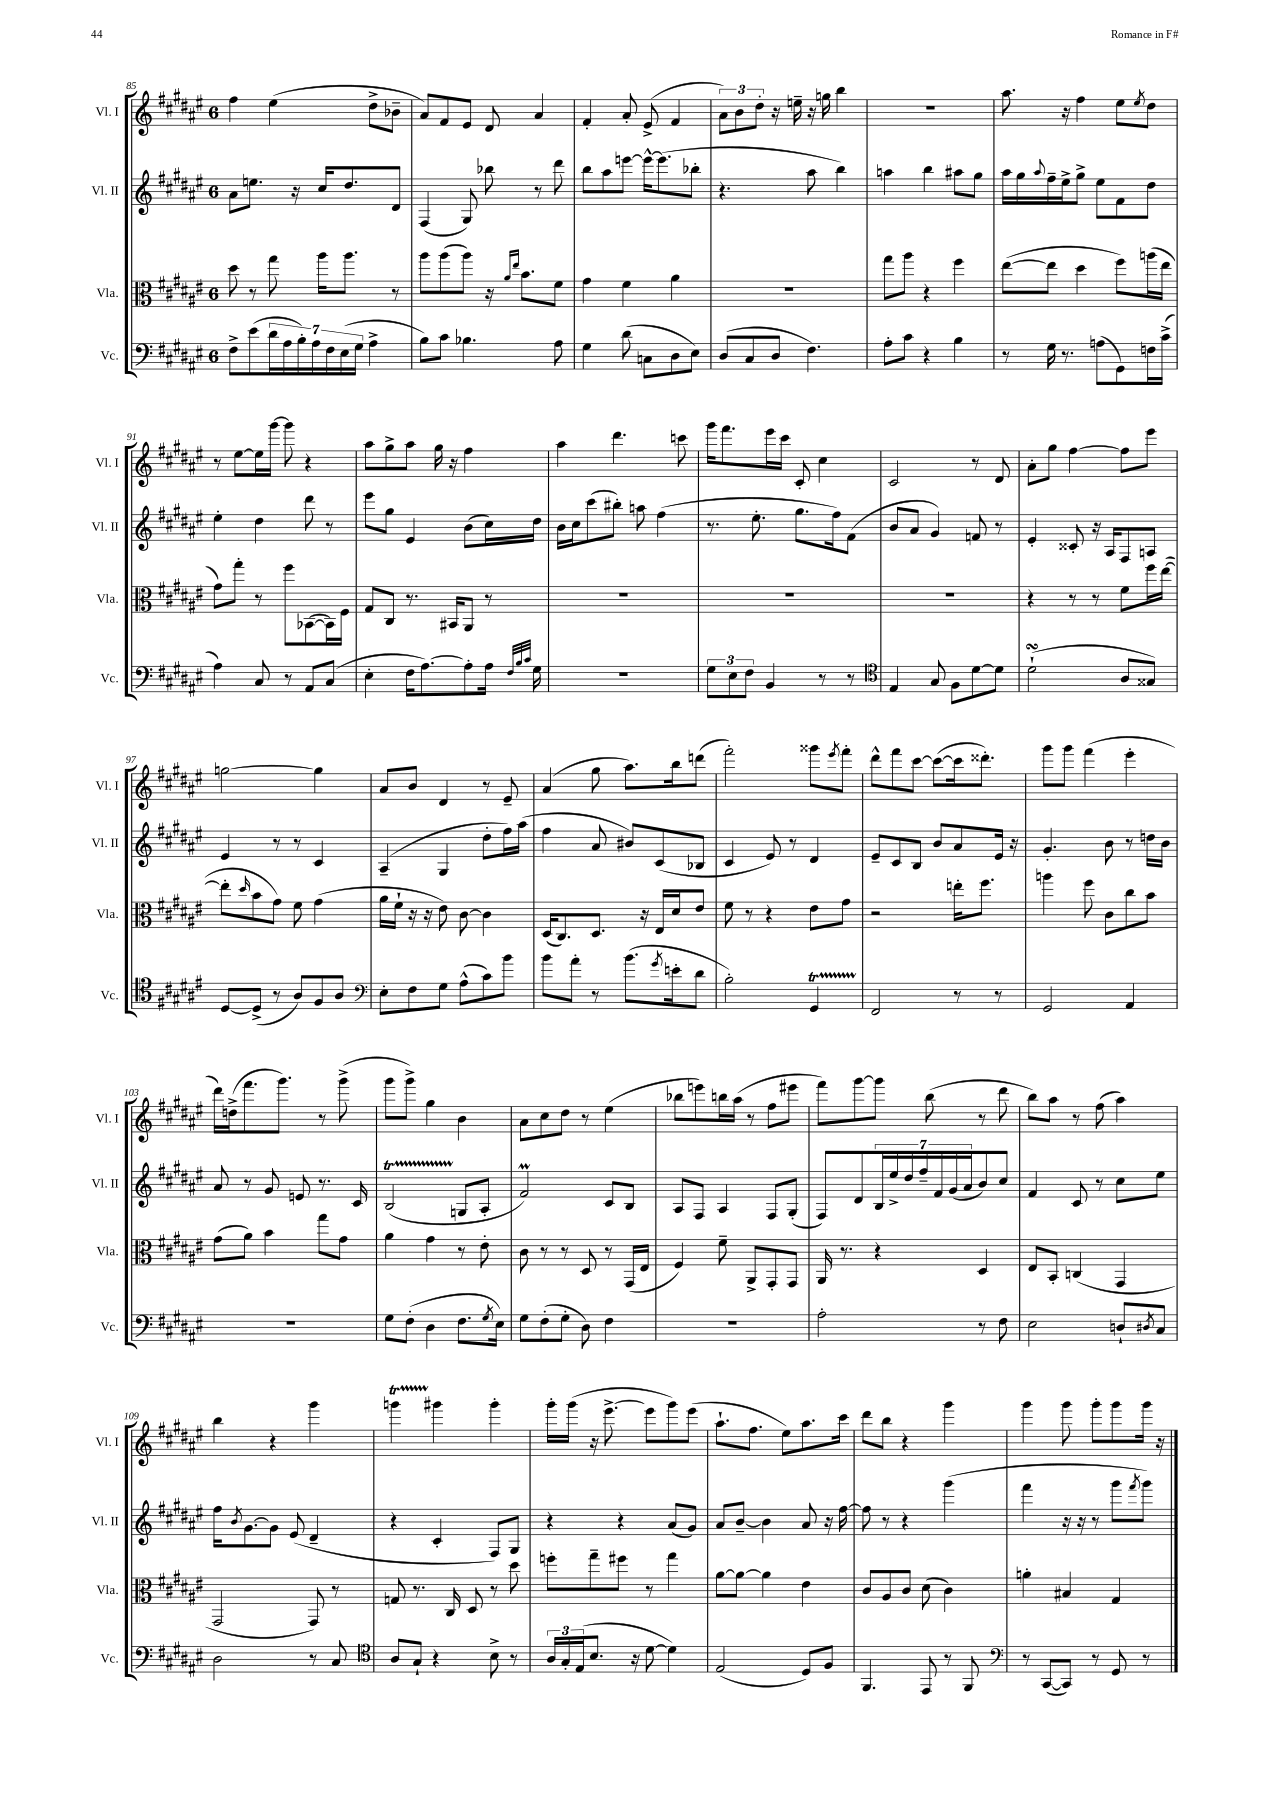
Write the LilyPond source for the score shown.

<<
\new StaffGroup <<
\new Staff = "s0" \with { instrumentName = "Vl. I" shortInstrumentName = "Vl. I" } {
    \clef treble \key fis \major \once \override Staff.TimeSignature.style = #'single-digit \time 6/8
    fis''4 eis''4( dis''8-> bes'8-- |
    ais'8) fis'8 eis'8 dis'8 ais'4 |
    fis'4-. ais'8-. eis'8->( fis'4 |
    \tuplet 3/2 { ais'8) b'8 dis''8-. } r16 e''16-- r16 g''16 b''4 |
    R2. |
    ais''8. r16 fis''4 eis''8 \acciaccatura { eis''8 } dis''8 |
    r8 eis''8~ eis''16 gis'''16~ gis'''8 r4 |
    ais''8 gis''8-> ais''8 gis''16 r16 fis''4 |
    ais''4 dis'''4. c'''8 |
    gis'''16 fis'''8. eis'''16 cis'''16 cis'8-. cis''4 |
    cis'2 r8 dis'8 |
    ais'8-. gis''8 fis''4~ fis''8 eis'''8 |
    g''2~ g''4 |
    ais'8 b'8 dis'4 r8 eis'8-- |
    ais'4( gis''8 ais''8.) b''16 d'''8( |
    fis'''2-.) gisis'''8 \acciaccatura { eis'''8 } fis'''8-. |
    dis'''8-^ fis'''8 cis'''8~ cis'''8~( cis'''16 disis'''8.-.) |
    gis'''8 gis'''8 fis'''4( eis'''4-. |
    dis'''16) d''16->( fis'''8. gis'''8.) r8 gis'''8->( |
    gis'''8 gis'''8->) gis''4 b'4 |
    ais'8 cis''8 dis''8 r8 eis''4( |
    bes''8 e'''8) b''16 ais''16( r8 fis''8 eis'''8 |
    fis'''8) gis'''8~ gis'''8 b''8( r8 dis'''8 |
    b''8) ais''8 r8 fis''8( ais''4) |
    b''4 r4 gis'''4 |
    g'''4\startTrillSpan gis'''4\stopTrillSpan gis'''4-. |
    gis'''16-. gis'''16( r16 eis'''8.~-> eis'''8 gis'''8) eis'''8( |
    ais''8.-! fis''8. eis''8) ais''8. cis'''16 |
    dis'''8 b''8 r4 gis'''4 |
    gis'''4 gis'''8 gis'''8-. gis'''8 gis'''16 r16 \bar "|." |
}
\new Staff = "s1" \with { instrumentName = "Vl. II" shortInstrumentName = "Vl. II" } {
    \clef treble \key fis \major \once \override Staff.TimeSignature.style = #'single-digit \time 6/8
    ais'8 e''8. r16 cis''16 dis''8. dis'8 |
    fis4( gis8) bes''8 r8 dis'''8 |
    b''8 ais''8 e'''8~ e'''16~-^ e'''8.( bes''8-. |
    r4. ais''8 b''4) |
    a''4 b''4 ais''8 gis''8 |
    ais''16 gis''16 \appoggiatura { ais''8 } fis''16-- eis''16-> gis''8-> eis''8 fis'8 dis''8 |
    eis''4-. dis''4 dis'''8 r8 |
    eis'''8 gis''8 eis'4 b'8( cis''16) dis''16 |
    b'16 cis''16 cis'''8( bis''8-.) a''8 fis''4( |
    r8. eis''8.-. gis''8. fis''16) fis'8( |
    b'8 ais'8 gis'4) f'8 r8 |
    eis'4-. cisis'8-. r16 ais16 fis8 a8 |
    eis'4 r8 r8 cis'4 |
    ais4--( gis4 dis''8-. fis''16) ais''16( |
    fis''4 ais'8 bis'8) cis'8( bes8 |
    cis'4 eis'8) r8 dis'4 |
    eis'8-- cis'8 b8 b'8 ais'8 eis'16 r16 |
    gis'4.-. b'8 r8 d''16 b'16 |
    ais'8 r8 gis'8 e'8 r8. cis'16 |
    b2\startTrillSpan( g8\stopTrillSpan ais8-. |
    fis'2\prall) cis'8 b8 |
    ais8 fis8 ais4 fis8 gis8-.( |
    fis8) dis'8 \tuplet 7/4 { b16 eis''16-> dis''16 fis''16-- fis'16 gis'16( ais'16 } b'8) cis''8 |
    fis'4 cis'8 r8 cis''8 eis''8 |
    fis''16 \acciaccatura { b'8 } gis'8.~ gis'8 eis'8( dis'4-- |
    r4 cis'4-. fis8) gis8 |
    r4 r4 ais'8( gis'8) |
    ais'8 b'8~-- b'4 ais'8 r16 fis''16~ |
    fis''8 r8 r4 gis'''4( |
    fis'''4 r16 r16 r8 gis'''8 \acciaccatura { fis'''8 } gis'''8) \bar "|." |
}
\new Staff = "s2" \with { instrumentName = "Vla." shortInstrumentName = "Vla." } {
    \clef alto \key fis \major \once \override Staff.TimeSignature.style = #'single-digit \time 6/8
    dis''8 r8 gis''8 ais''16 ais''8. r8 |
    ais''8 ais''8( ais''8) r16 \grace { ais'16 eis''16 } b'8. fis'8 |
    gis'4 fis'4 ais'4 |
    r2. |
    gis''8 ais''8 r4 fis''4 |
    eis''8~( eis''8 dis''4 fis''8) a''16( eis''16 |
    gis'8) gis''8-. r8 fis''8 bes,8~( bes,16) fis16 |
    gis8 cis8 r8. bis,16 ais,8 r8 |
    R2. |
    R2. |
    R2. |
    r4 r8 r8 fis'8 fis''16 eis''16~( |
    eis''8-. \grace { dis''16 } b'8 gis'8) fis'8 gis'4( |
    ais'16 fis'16-! r16 r16 eis'8) cis'8~ cis'4 |
    dis16( cis8.) dis8. r16 eis16 dis'16 eis'8 |
    fis'8 r8 r4 eis'8 gis'8 |
    r2 e''16-. fis''8. |
    a''4 fis''8 cis'8 cis''8 b'8 |
    gis'8( ais'8) b'4 gis''8 gis'8 |
    ais'4 gis'4 r8 eis'8-. |
    cis'8 r8 r8 dis8 r8 gis,16( eis16 |
    fis4) fis'8-- ais,8-> gis,8-. gis,8 |
    ais,16 r8. r4 dis4 |
    eis8 b,8-. c4( gis,4 |
    gis,2 gis,8) r8 |
    g8 r8. cis16 dis8 r8 dis''8 |
    f''8-. gis''8-- fis''8 r8 gis''4 |
    ais'8~ ais'8~ ais'4 eis'4 |
    cis'8 ais8 cis'8 dis'8( cis'4) |
    a'4-. bis4 gis4 \bar "|." |
}
\new Staff = "s3" \with { instrumentName = "Vc." shortInstrumentName = "Vc." } {
    \clef bass \key fis \major \once \override Staff.TimeSignature.style = #'single-digit \time 6/8
    fis8-> eis'8( \tuplet 7/4 { dis'16 ais16 b16-.) ais16 fis16 eis16( gis16 } ais4-> |
    b8) cis'8 bes4. ais8 |
    gis4 dis'8( c8 dis8 eis8) |
    dis8( cis8 dis8 fis4.) |
    ais8-. cis'8 r4 b4 |
    r8 gis16 r8. a8( gis,8) f16 cis'16->( |
    ais4) cis8 r8 ais,8 cis8( |
    eis4-. fis16 ais8.~) ais8-. ais16 \grace { fis32 b32 cis'32 } gis16 |
    R2. |
    \tuplet 3/2 { gis8 eis8 fis8 } b,4 r8 r8 |
    \clef tenor eis4 gis8 fis8 dis'8~ dis'8 |
    dis'2-!\turn( ais8 gisis8) |
    dis8~ dis8->( r8 ais8) fis8 ais8 |
    \clef bass eis8-. fis8 gis8 ais8-^( cis'8) b'8 |
    b'8 ais'8-. r8 b'8.( \acciaccatura { gis'8 } e'16-. dis'8 |
    b2-.) gis,4\startTrillSpan |
    fis,2\stopTrillSpan r8 r8 |
    gis,2 ais,4 |
    R2. |
    gis8 fis8-.( dis4 fis8. \acciaccatura { gis8 } eis16) |
    gis8 fis8-.( gis8-. dis8) fis4 |
    R2. |
    ais2-. r8 fis8 |
    eis2 d8-! \acciaccatura { dis8 } cis8 |
    dis2 r8 cis8 |
    \clef tenor ais8 gis8-! r4 b8-> r8 |
    \tuplet 3/2 { ais16 gis16-. eis16( } b8. r16 dis'8~ dis'4) |
    eis2( dis8) fis8 |
    fis,4. eis,8 r8 fis,8 |
    \clef bass r8 cis,8~( cis,8) r8 gis,8 r8 \bar "|." |
}
>>
>>
\layout { \context { \Score currentBarNumber = #85 } }
